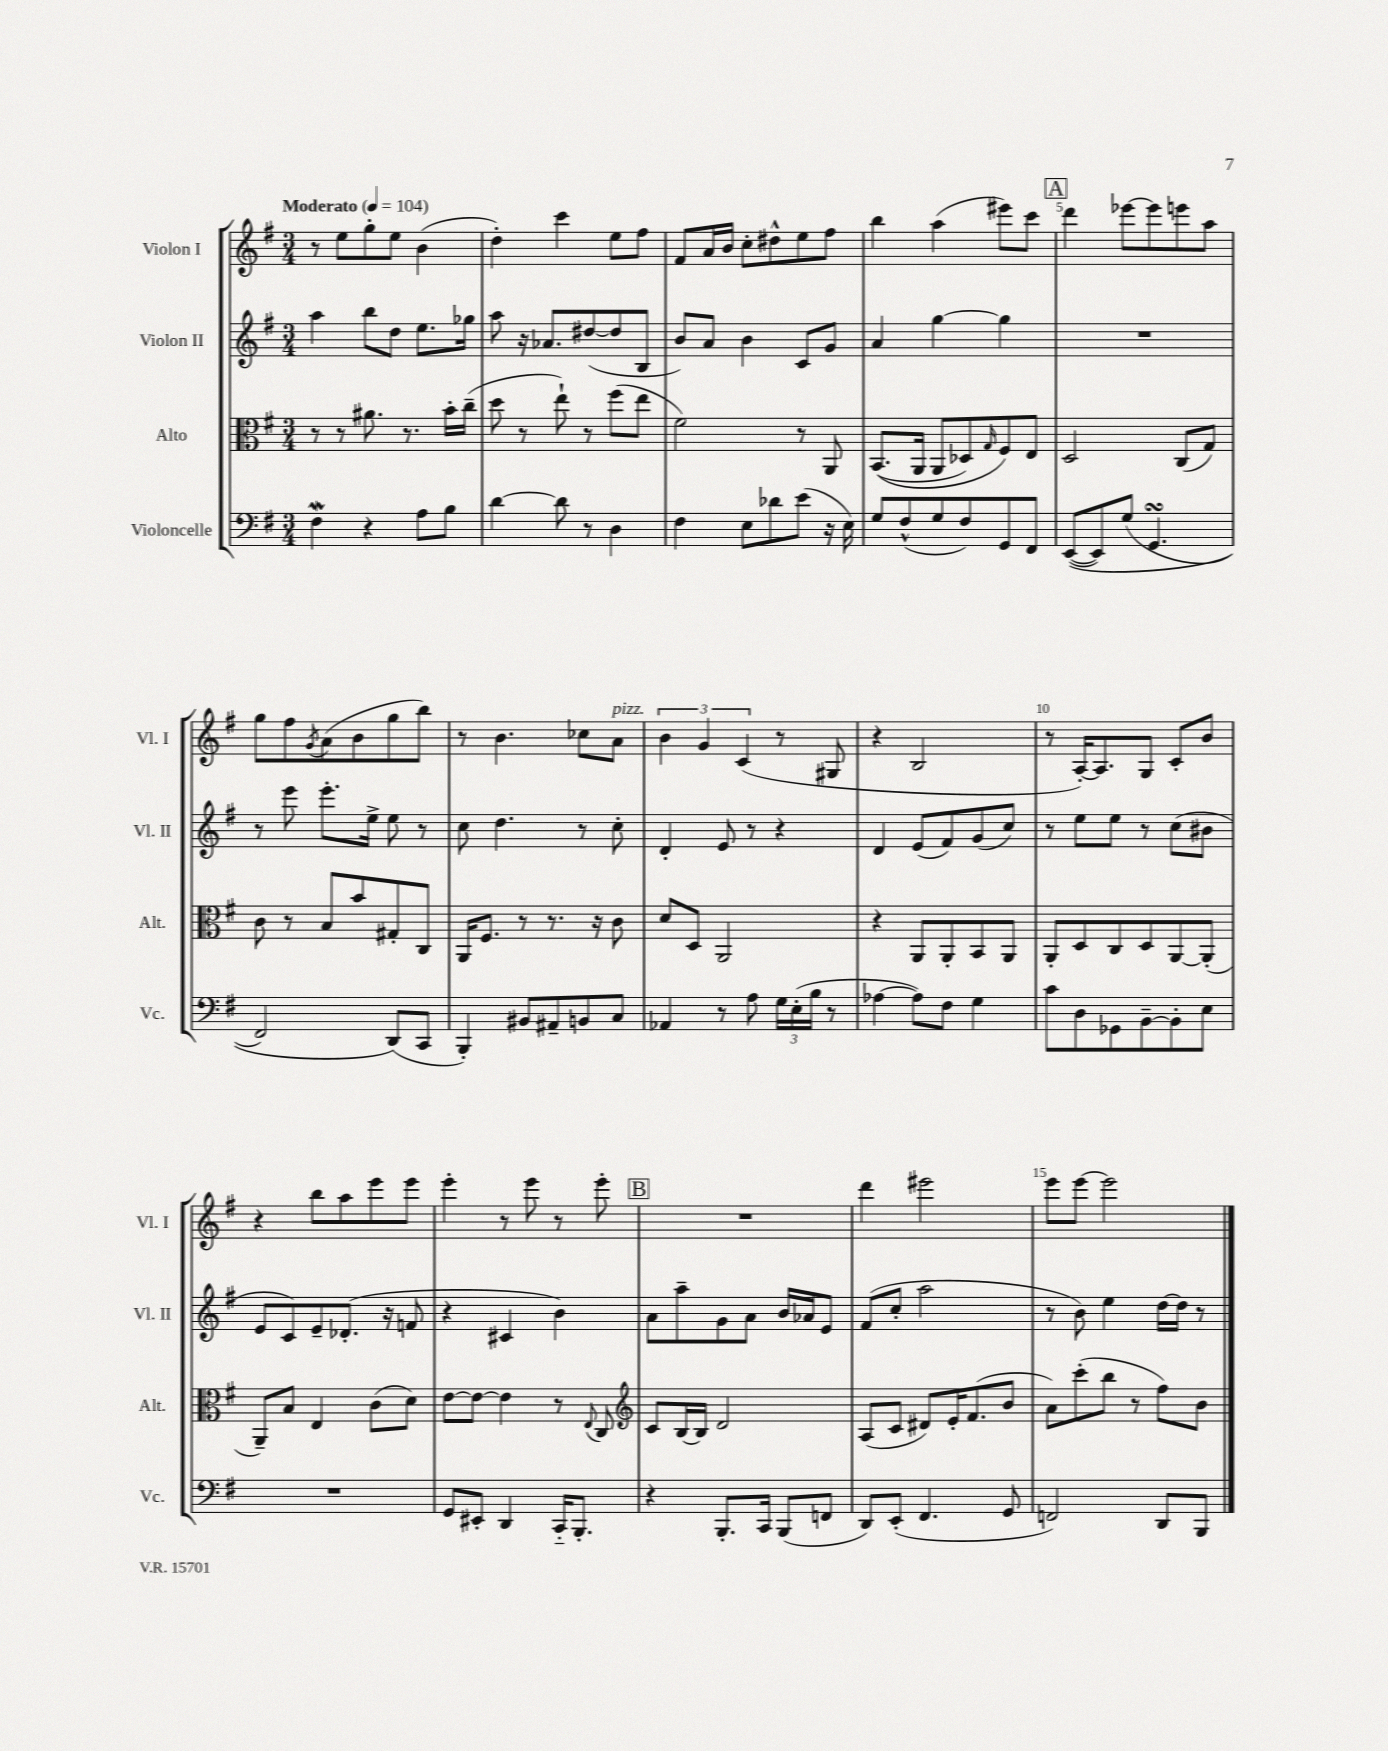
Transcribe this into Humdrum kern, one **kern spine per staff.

**kern	**kern	**kern	**kern
*staff4	*staff3	*staff2	*staff1
*clefF4	*clefC3	*clefG2	*clefG2
*k[f#]	*k[f#]	*k[f#]	*k[f#]
*M3/4	*M3/4	*M3/4	*M3/4
*MM104	*MM104	*MM104	*MM104
4F#	8r	4aa	8r
.	8r	.	8ee
4r	8.a#	8bb	8gg'
.	.	8dd	8ee
.	8.r	.	.
8A	.	8.ee	(4b
8B	16b'	.	.
.	(16cc~	16gg-	.
=	=	=	=
[4d	8dd	8aa	4dd')
.	8r	16r	.
.	.	8.a-	.
8d]	8ee`)	.	4ccc
8r	8r	([8dd#	.
4D	(8ff#	8dd#]	8ee
.	8ee	8B	8ff#
=	=	=	=
4F#	2f#)	8b)	8f#
.	.	8a	16a
.	.	.	16b
8E	.	4b	8cc'
8d-	.	.	8dd#^^
(8e	8r	8c	8ee
16r	8AA	8g	8ff#
16E)	.	.	.
=	=	=	=
8G	&((8.BB	4a	4bb
(8F#^^	.	.	.
.	16AA	.	.
8G	8AA	[4gg	(4aa
8F#)	8D-)	.	.
.	16qqG	.	.
8GG	8F#&)	4gg]	8eee#)
8FF#	8E	.	8ccc
=	=	=	=
&(([8EE	2D	2.r	4ddd
8EE])	.	.	.
(8G	.	.	[8eee-
4.GG	.	.	8eee-]
.	(8C	.	8eee
.	8G)	.	8aa
=	=	=	=
2FF#)	8c	8r	8gg
.	8r	8eee	8ff#
.	.	.	8qg
.	8B	8.eee'	(8a
.	8b	.	8b
.	.	16ee^	.
(8DD&)	8G#'	8ee	8gg
8CC	8C	8r	8bb)
=	=	=	=
4BBB')	16AA	8cc	8r
.	8.F#	.	.
.	.	4.dd	4.b
8BB#	8r	.	.
8AA#~	8.r	.	.
8BB	.	8r	8cc-
.	16r	.	.
8C	8c	8cc'	8a
=	=	=	=
4AA-	8d	4d'	6b
.	8D	.	.
.	.	.	6g
8r	2AA	8e	.
.	.	.	(6c
8A	.	8r	.
24G	.	4r	8r
(24E'	.	.	.
24B	.	.	.
8r	.	.	8G#
=	=	=	=
[4A-	4r	4d	4r
8A-])	8AA	(8e	2B
8F#	8AA'	8f#)	.
4G	8BB	(8g	.
.	8AA	8cc)	.
=	=	=	=
8c	8AA'	8r	8r
8D	8D	8ee	[16A')
.	.	.	8.A]
8GG-	8C	8ee	.
[8BB~	8D	8r	8G
8BB']	[8AA	(8cc	8c'
8E	(8AA']	8b#	8b
=	=	=	=
2.r	8AA~)	8e	4r
.	8B	8c)	.
.	4E	8e~	8bb
.	.	(8.d-'	8aa
.	(8c	.	8eee
.	.	16r	.
.	8d)	8f	8eee
=	=	=	=
8GG	[8e	4r	4eee'
8EE#'	8e_	.	.
4DD	4e]	4c#	8r
.	.	.	8eee
16CC'~	8r	4b)	8r
8.BBB'	.	.	.
.	8qqE	.	.
.	8C	.	8eee'
=	=	=	=
*	*clefG2	*	*
4r	8c	8a	2.r
.	[16B	8aa~	.
.	16B]	.	.
8.BBB'	2d	8g	.
.	.	8a	.
16CC	.	.	.
(8BBB	.	16b	.
.	.	16a-	.
8FF	.	8e	.
=	=	=	=
8DD)	(8A	(8f#	4ddd
(8EE'	8c	8cc'	.
4.FF#	8d#)	2aa	2eee#
.	16e'	.	.
.	(8.f#	.	.
8GG	8b	.	.
=	=	=	=
2FF)	8a)	8r	8eee
.	(8ccc'	8b)	[8eee
.	8bb	4ee	2eee]
.	8r	.	.
8DD	8ff#)	[16dd	.
.	.	16dd]	.
8BBB	8b	8r	.
==	==	==	==
*-	*-	*-	*-
